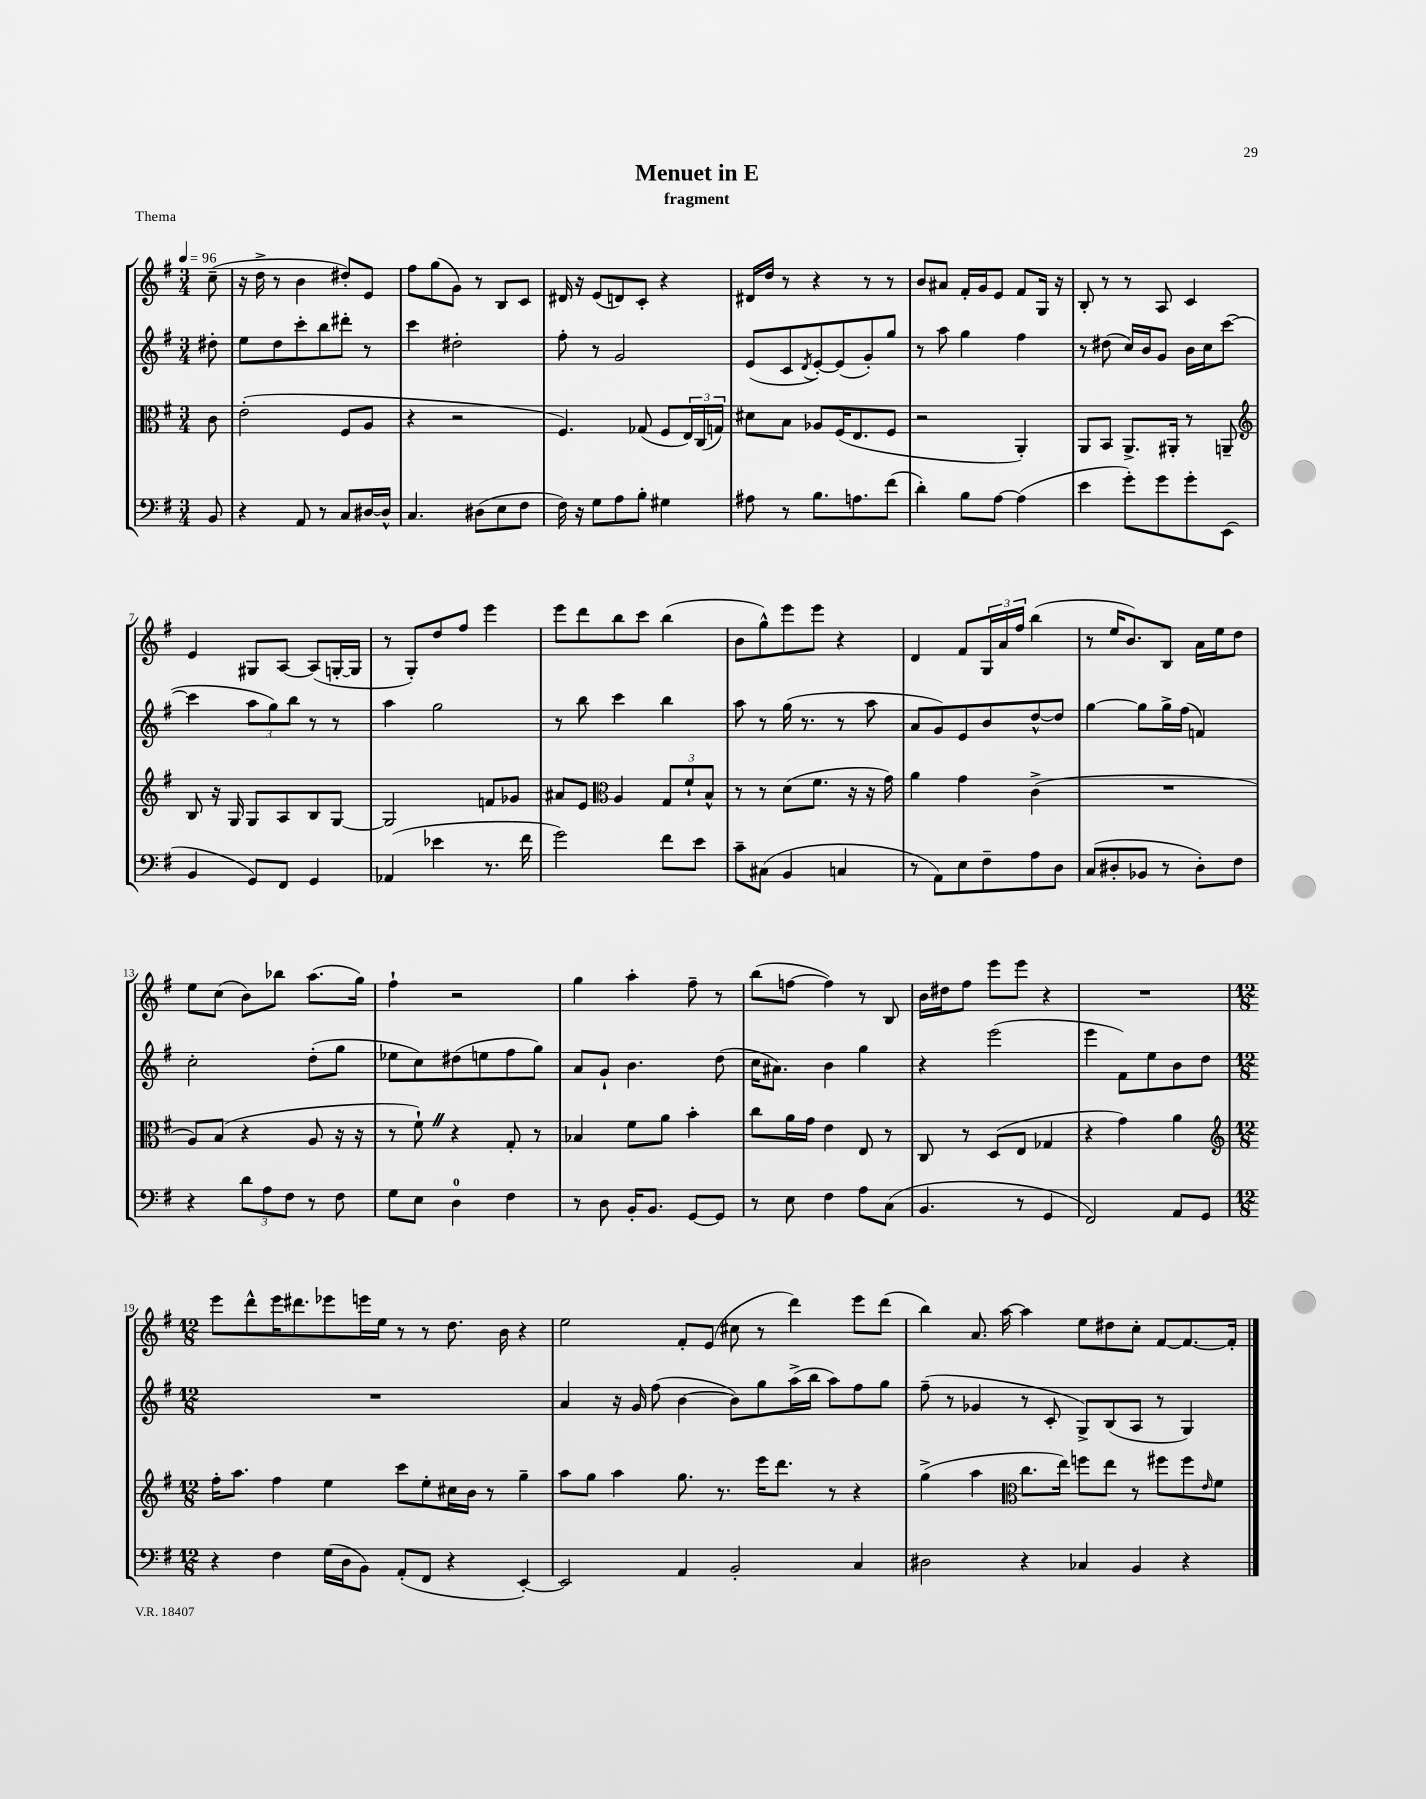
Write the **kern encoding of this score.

**kern	**kern	**kern	**kern
*part4	*part3	*part2	*part1
*staff4	*staff3	*staff2	*staff1
*clefF4	*clefC3	*clefG2	*clefG2
*k[f#]	*k[f#]	*k[f#]	*k[f#]
*M3/4	*M3/4	*M3/4	*M3/4
*MM96	*MM96	*MM96	*MM96
=	=	=	=
8BB/	8c\	8dd#X'\	(8cc~\
=1	=1	=1	=1
4r	(2e'\	8ee\L	16r
.	.	.	16dd^\
.	.	8dd\	8r
8AA/	.	8ccc'\	4b\
8r	.	8bb\	.
8C/L	8F#/L	8ddd#X'\J	8dd#X'/L)
[16D#X/L	8A/J	8r	8e/J
16D#^^/JJ]	.	.	.
=2	=2	=2	=2
4.C/	4r	4ccc\	8ff#\L
.	.	.	(8gg\
.	2r	2dd#X'\	8g\J)
(8D#X\L	.	.	8r
8E\	.	.	8B/L
8F#\J	.	.	8c/J
=3	=3	=3	=3
16F#\)	4.F#/)	8ff#'\	16d#X/
16r	.	.	16r
8G\L	.	8r	(8e/L
8A\	.	2g/	8dn/)
8B'\J	(8G-X/	.	8c'/J
4G#X\	8F#/L	.	4r
.	24E/L)	.	.
.	(24C/	.	.
.	24Gn/JJ)	.	.
=4	=4	=4	=4
8A#X\	8d#X\L	(8e/L	16d#X/LL
.	.	.	16dd/JJ
8r	8B\J	8c/	8r
.	.	8qd/	.
8.B\L	8A-X/L	[8e'/)	4r
.	(16F#/K	(8e/]	.
8.An\	8.E/	.	.
.	.	8g'/)	8r
(8f#\J	8F#/J	8gg/J	8r
=5	=5	=5	=5
4d'\)	2r	8r	8b/L
.	.	8aa\	8a#X/J
8B\L	.	4gg\	16f#'/LL
.	.	.	16g/J
[8A\J	.	.	8e/J
(4A\]	4AA'/)	4ff#\	8f#/L
.	.	.	16G/Jk
.	.	.	16r
=6	=6	=6	=6
4e\	8AA/L	8r	8B'/
.	8BB/J	(8dd#X\	8r
8g'\L)	8.AA^/L	16cc/LL)	8r
.	.	16b/J	.
8g\	.	8g/J	8A/
.	16AA#X'/Jk	.	.
8g'\	8r	16b\LL	4c/
.	.	16cc\J	.
(8EE\J	8AAn~/	([8ccc\J	.
!!LO:LB:g=z
=7	=7	=7	=7
*	*clefG2	*	*
4BB/	8B/	4ccc\]	4e/
.	16r	.	.
.	16G/	.	.
8GG/L)	8G/L	12aa\L	8G#X/L
.	.	12gg\)	.
8FF#/J	8A/	.	[8A/J
.	.	12bb\J	.
4GG/	8B/	8r	(8A/L]
.	[8G/J	8r	[16Gn'/L
.	.	.	16G/JJ]
=8	=8	=8	=8
(4AA-X/	2G/]	4aa\	8r
.	.	.	8G'/L)
4e-X\	.	2gg\	8dd/
.	.	.	8ff#/J
8.r	8fn/L	.	4eee\
.	8g-X/J	.	.
16f#\	.	.	.
=9	=9	=9	=9
2g\)	8a#X/L	8r	8eee\L
.	8e/J	8bb\	8ddd\
*	*clefC3	*	*
.	4A/	4ccc\	8bb\
.	.	.	8ccc\J
8f#\L	12G/L	4bb\	(4bb\
.	12f#`/	.	.
8e\J	.	.	.
.	12B^^/J	.	.
=10	=10	=10	=10
8c~\L	8r	8aa\	8b\L
(8C#X\J	8r	8r	8gg^^\)
4BB/	(8d\L	(16gg\	8eee\
.	.	8.r	.
.	8.f#\J	.	8eee\J
4Cn/	.	8r	4r
.	16r	.	.
.	16r	8aa\	.
.	16g\)	.	.
=11	=11	=11	=11
8r	4a\	8a/L	4d/
8AA\L)	.	8g/)	.
8E\	4g\	8e/	8f#/L
8F#~\	.	8b/	24G/L
.	.	.	24a/
.	.	.	24ff#/JJ
8A\	(4c^\	[8dd^^/	(4bb\
8D\J	.	8dd/J]	.
=12	=12	=12	=12
(8C/L	2.r	[4gg\	8r
8D#X'/	.	.	16ee/KL
.	.	.	8.b/)
8BB-X/J	.	8gg\L]	.
8r	.	16gg^\L	8B/J
.	.	(16ff#\JJ	.
8D#'\L)	.	4fn/)	16a\LL
.	.	.	16ee\J
8F#\J	.	.	8dd\J
!!LO:LB:g=z
=13	=13	=13	=13
4r	8A/L)	2cc'\	8ee\L
.	(8B/J	.	(8cc\J
12d\L	4r	.	8b\L)
12A\	.	.	.
.	.	.	8bb-X\J
12F#\J	.	.	.
8r	8A/	(8dd'\L	(8.aa\L
8F#\	16r	8gg\J	.
.	16r	.	16gg\Jk)
=14	=14	=14	=14
8G\L	8r	8ee-X\L	4ff#`\
8E\J	8f#`Z\)	8cc\)	.
4D\	4r	(8dd#X\	2r
.	.	8een\	.
4F#\	8G'/	8ff#\	.
.	8r	8gg\J)	.
=15	=15	=15	=15
8r	4B-X/	8a/L	4gg\
8D\	.	8g`/J	.
16BB'/KL	8f#\L	4.b\	4aa'\
8.BB/J	.	.	.
.	8a\J	.	.
[8GG/L	4b'\	.	8ff#~\
8GG/J]	.	(8dd\	8r
=16	=16	=16	=16
8r	8cc\L	16cc\KL	(8bb\L
.	.	8.a#X\J)	.
8E\	16a\L	.	[8ffn\J
.	16g\JJ	.	.
4F#\	4e\	4b\	4ff\])
8A\L	8E/	4gg\	8r
(8C\J	8r	.	8B/
=17	=17	=17	=17
4.BB/	8C/	4r	16b\LL
.	.	.	16dd#X\J
.	8r	.	8ff#\J
.	(8D/L	(2eee\	8eee\L
8r	8E/J	.	8eee\J
4GG/	4G-X/	.	4r
=18	=18	=18	=18
2FF#/)	4r	4eee\	2.r
.	4g\)	8f#\L)	.
.	.	8ee\	.
8AA/L	4a\	8b\	.
8GG/J	.	8dd\J	.
!!LO:LB:g=z
=19	=19	=19	=19
*	*clefG2	*	*
*M12/8	*M12/8	*M12/8	*M12/8
4r	16ff#'\KL	1.r	8eee\L
.	8.aa\J	.	.
.	.	.	8ddd^^\
4F#\	4ff#\	.	16eee\K
.	.	.	8.ddd#X\
(16G\LL	4ee\	.	8eee-X\
16D\J	.	.	.
8BB\J)	.	.	16eeen\L
.	.	.	16ee\JJ
(8AA'/L	8ccc\L	.	8r
8FF#/J	8ee'\	.	8r
4r	16cc#X\L	.	8.dd\
.	16b\JJ	.	.
.	8r	.	.
.	.	.	16b\
[4EE'/)	4gg~\	.	4r
=20	=20	=20	=20
2EE/]	8aa\L	4a/	2ee\
.	8gg\J	.	.
.	4aa\	16r	.
.	.	16g/	.
.	.	(8ff#\	.
4AA/	8.gg\	[4b\	8f#'/L
.	.	.	(8e/J
.	8.r	.	.
2BB'/	.	8b\L])	8cc#X\
.	16eee\KL	8gg\	8r
.	8.ddd\J	.	.
.	.	(16aa^\L	4ddd\)
.	.	16bb\JJ	.
.	8r	8aa\L)	.
4C/	4r	8ff#\	8eee\L
.	.	8gg\J	(8ddd\J
=21	=21	=21	=21
2D#X\	(4gg^\	(8ff#~\	4bb\)
.	.	8r	.
.	4aa\	4g-X/	8.a/
.	.	.	[16aa\
*	*clefC3	*	*
4r	8.cc\L	8r	4aa\]
.	.	8c'/	.
.	16ee\Jk)	.	.
4C-X/	8ffn\L	8G^/L)	8ee\L
.	8ee\J	(8B/	8dd#X\
4BB/	8r	8A/J	8cc'\J
.	8ff#X\L	8r	[8f#/L
4r	8ff#\	4G/)	8.f#/_
.	16qqe/	.	.
.	8f#\J	.	.
.	.	.	16f#'/Jk]
==	==	==	==
*-	*-	*-	*-
